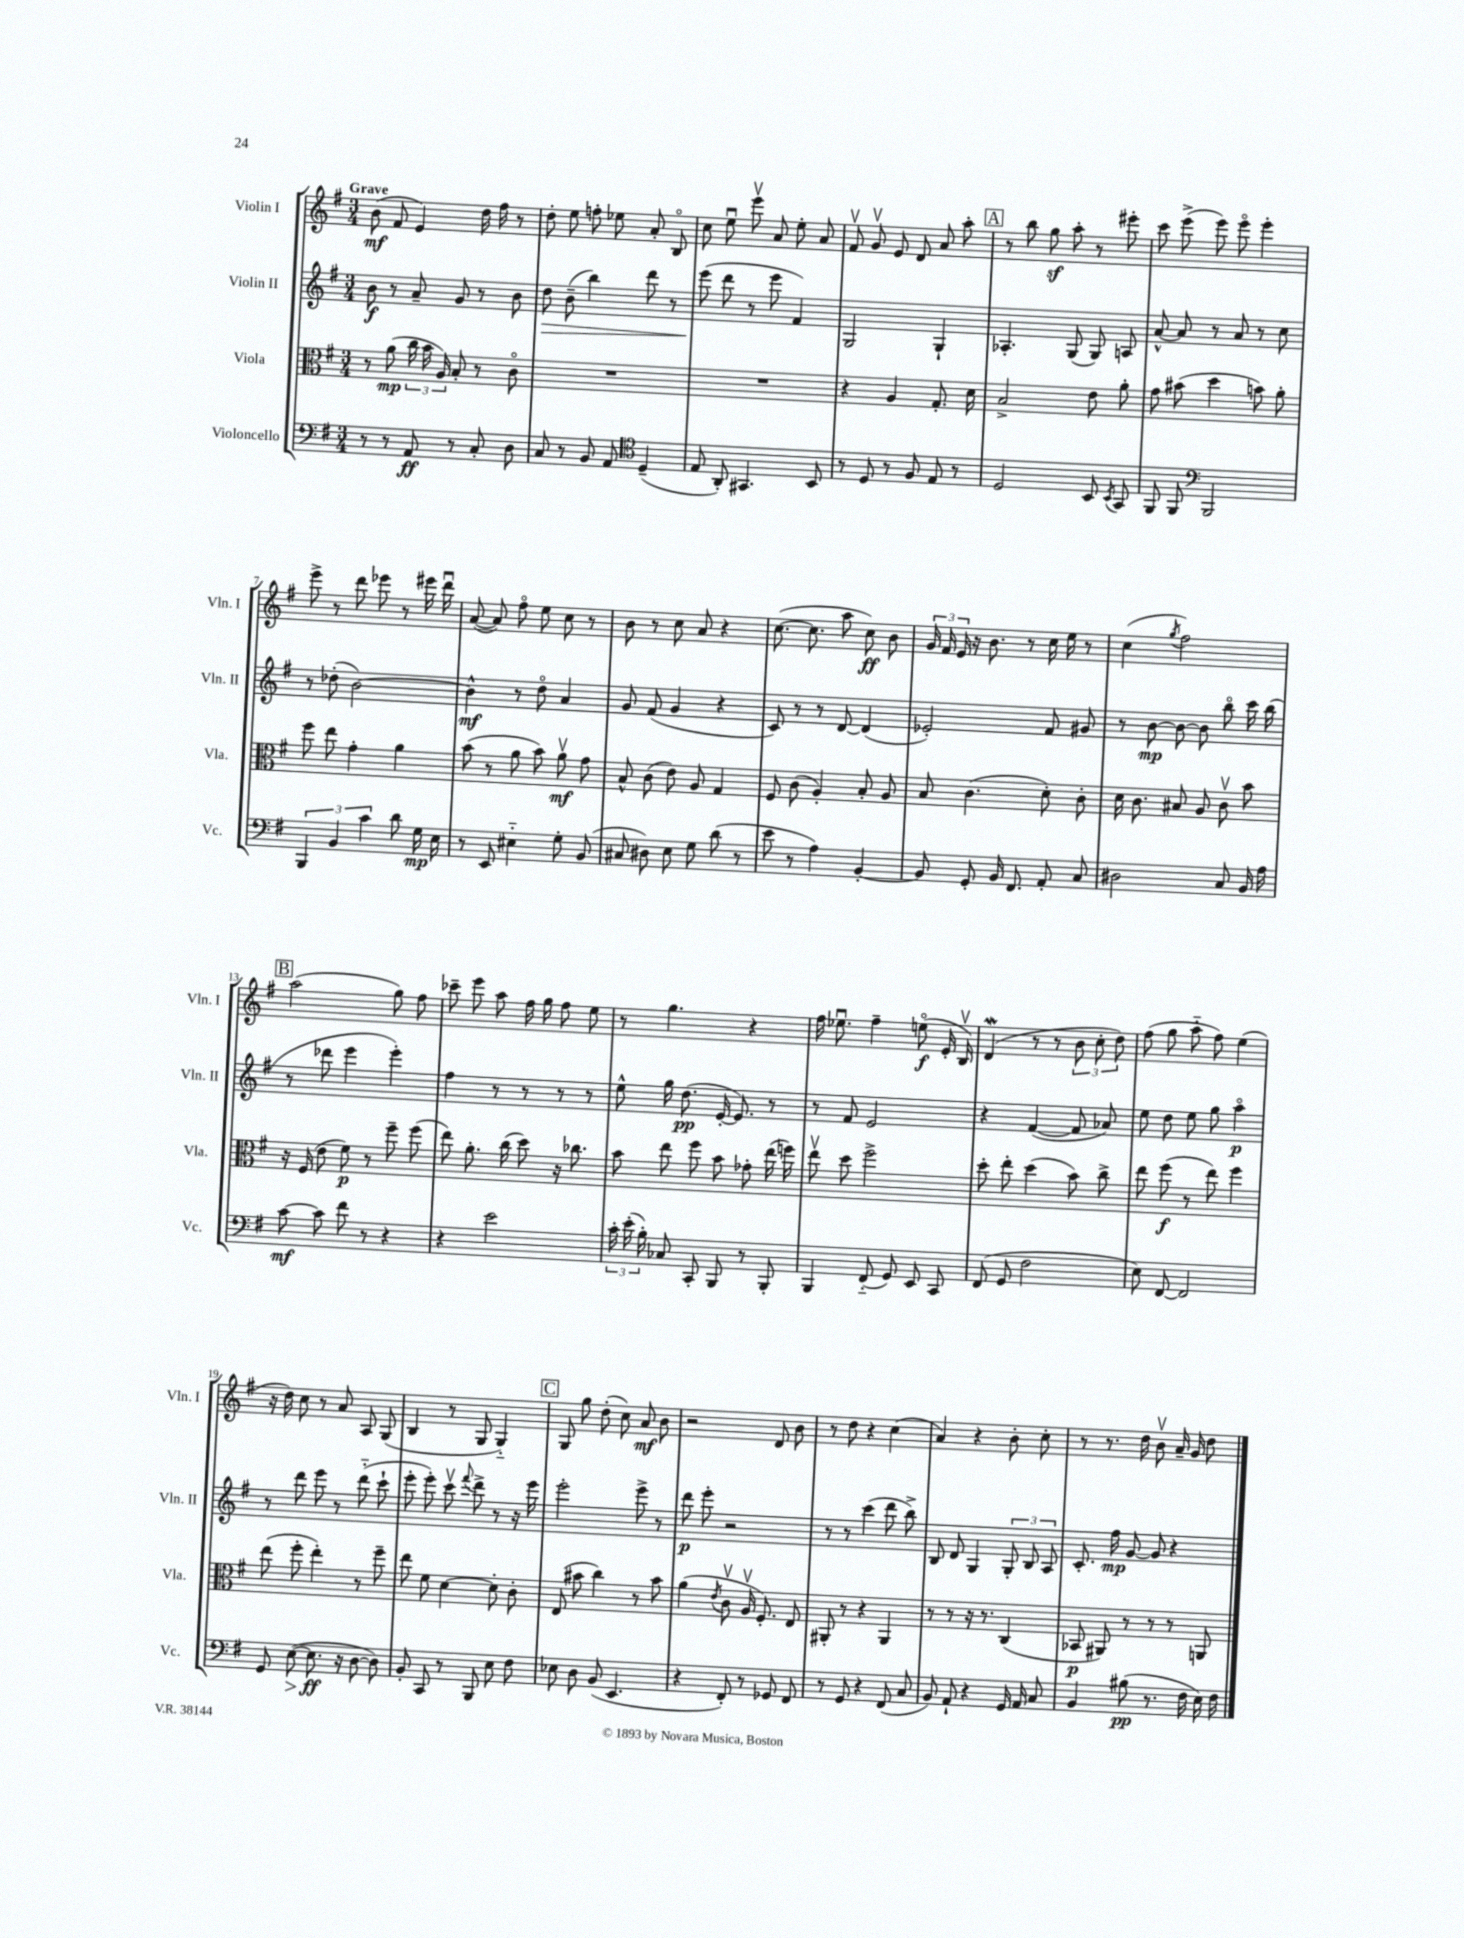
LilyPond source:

<<
\new StaffGroup <<
\new Staff = "s0" \with { instrumentName = "Violin I" shortInstrumentName = "Vln. I" } {
    \clef treble \key g \major \numericTimeSignature \time 3/4 \tempo "Grave"
    \autoBeamOff b'8\mf( fis'8 e'4) d''16 fis''16 r8 |
    d''8-. e''8 f''8-. ees''8 a'8-. b8\flageolet |
    c''8 e''8\downbow e'''8\upbow a'8 e''8-. a'8 |
    fis'8\upbow g'8\upbow e'8 d'8 a'8 a''8-. |
    \mark \markup { \box "A" } r8 b''8 g''8\sf a''8-. r8 eis'''8-. |
    c'''8 e'''8->( e'''8) e'''8\flageolet e'''4-. |
    e'''8-> r8 d'''8 ees'''8 r8 eis'''16 d'''16\downbow |
    a'8~( a'8) fis''8\flageolet e''8 c''8 r8 |
    b'8 r8 c''8 a'8 r4 |
    c''8.~( c''8. a''8 c''8\ff) b'8 |
    \tuplet 3/2 { g'16 fis'16 e'16 } r16 b'8. r8 c''16 e''16 r8 |
    c''4( \acciaccatura { g''8 } fis''2) |
    \mark \markup { \box "B" } a''2( g''8) fis''8 |
    ces'''8-- e'''8 a''8 fis''16 g''16 fis''8 e''8 |
    r8 g''4. r4 |
    fis''16 ees''8.\downbow fis''4-- e''8\flageolet\f( e'16-. b16\upbow) |
    d'4\mordent( r8 r8 \tuplet 3/2 { b'8 c''8-. d''8) } |
    fis''8( g''8 a''8-_ fis''8) e''4( |
    r16 d''16) c''8 r8 a'8 a8 g8( |
    b4 r8 g8 g4-_) |
    \mark \markup { \box "C" } g8 g''8 d''8-.( c''8) a'8\mf b'8 |
    r2 d'8 b'8 |
    r8 d''8 r4 c''4( |
    a'4) r4 b'8-. c''8-. |
    r8 r8. d''16 b'8\upbow a'16-- g'16 d''8 \bar "|." |
}
\new Staff = "s1" \with { instrumentName = "Violin II" shortInstrumentName = "Vln. II" } {
    \clef treble \key g \major \numericTimeSignature \time 3/4
    \autoBeamOff b'8\f r8 a'8-- g'8 r8 b'8 |
    d''8\> b'8--( b''4) d'''8 r8 |
    e'''8\!( d'''8 r8 e'''8 fis'4) |
    g2 g4-! |
    \mark \markup { \box "A" } aes4.-. g8( g8) a8 |
    a'8~-^ a'8 r8 a'8 r8 c''8 |
    r8 des''8-.( b'2~) |
    b'4-^\mf r8 d''8\flageolet a'4 |
    g'8 fis'8( g'4 r4 |
    c'8) r8 r8 d'8~ d'4( |
    ees'2-.) fis'8 gis'8 |
    r8 b'8~\mp b'8~ b'8 b''8\flageolet c'''16 b''16( |
    \mark \markup { \box "B" } r8 des'''8 e'''4 e'''4-.) |
    fis''4 r8 r8 r8 r8 |
    e''8-^ g''16 d''8.\pp( e'16~-. e'8.) r8 |
    r8 fis'8 e'2 |
    r4 fis'4~( fis'8 aes'8) |
    e''8 d''8 e''8 g''8 a''4\flageolet\p |
    r8 d'''8 e'''8 r8 d'''8-_( c'''8-! |
    e'''8-. e'''8-.) c'''8\upbow \appoggiatura { fis'''8 } d'''8-> r8 r16 e'''16 |
    \mark \markup { \box "C" } e'''2-. e'''8-> r8 |
    d'''8\p e'''8-. r2 |
    r8 r8 c'''4( d'''8 b''8->) |
    b8 d'8 g4 \tuplet 3/2 { g8-. b8 a8 } |
    c'8.-. fis''16\mp g'8~ g'8 r4 \bar "|." |
}
\new Staff = "s2" \with { instrumentName = "Viola" shortInstrumentName = "Vla." } {
    \clef alto \key g \major \numericTimeSignature \time 3/4
    \autoBeamOff r8 a'8\mp( \tuplet 3/2 { c''16 b'16 a16) } b8-. r8 c'8\flageolet |
    R2. |
    R2. |
    r4 a4 g8.-. d'16 |
    \mark \markup { \box "A" } b2-> e'8 a'8-. |
    g'8 bis'8( d''4 b'8) a'8-. |
    fis''8 e''8 g'4-. a'4 |
    b'8( r8 a'8 b'8) a'8\upbow\mf g'8 |
    b8-^ c'8( e'8) a8 g4 |
    fis8 c'8( a4-.) b8-. a8 |
    b8 c'4.( d'8-.) c'8-. |
    d'16 c'8. bis8 a8 c'8\upbow b'8 |
    \mark \markup { \box "B" } r16 fis16( e'8 fis'8\p) r8 fis''8-- fis''8( |
    e''8) a'8.-. c''16( d''8) r16 ces''8. |
    b'8 e''8 fis''8 b'8 ges'8-. e''16( f''16) |
    e''8\upbow d''8 fis''2-> |
    d''8-. e''8-. d''4( b'8) c''8-> |
    e''8 fis''8\f( r8 e''8) fis''4 |
    e''8( fis''8-. e''4-.) r8 fis''8-- |
    e''8 fis'8 d'4~ d'8-. c'8-. |
    \mark \markup { \box "C" } e8( bis'8 c''4) r8 bis'8 |
    a'4( \acciaccatura { e'8 } c'8\upbow a16\upbow fis8.-.) e8 |
    ais,8-. r8 r4 ais,4 |
    r8 r8 r16 r8. c4( |
    bes,8\p ais,8) r8 r8 r8 a,8 \bar "|." |
}
\new Staff = "s3" \with { instrumentName = "Violoncello" shortInstrumentName = "Vc." } {
    \clef bass \key g \major \numericTimeSignature \time 3/4
    \autoBeamOff r8 r8 a,8\ff r8 c8-. d8 |
    c8 r8 b,8 a,8 \clef tenor d4--( |
    e8 a,8-.) gis,4. b,8 |
    r8 d8 r8 fis8 e8 r8 |
    \mark \markup { \box "A" } d2 b,8 \acciaccatura { b,8 } g,8 |
    fis,8 fis,8 \clef bass b,,2 |
    \tuplet 3/2 { b,,4 b,4 c'4 } d'8 g16\mp e16 |
    r8 e,8 eis4-_ g8-. b,8( |
    cis8 dis8) e8 g8 d'8( r8 |
    e'8 r8 a4) b,4~-. |
    b,8 g,8-. b,16 fis,8. a,8-. c8 |
    dis2 c8 b,16 a16 |
    \mark \markup { \box "B" } c'8~\mf c'8 fis'8 r8 r4 |
    r4 e'2 |
    \tuplet 3/2 { c'16-. e'16-.( b16-.) } ces8 c,8-. b,,8 r8 b,,8-. |
    b,,4 fis,8-_( g,8) e,8 c,8 |
    fis,8( g,8 fis2 |
    e8) fis,8~ fis,2 |
    g,8 e8~\>( e8.\ff\! r16 d8~ d8) |
    b,8-. c,8 r8 b,,8 e8 fis8 |
    \mark \markup { \box "C" } ees8 d8 b,8( e,4. |
    r4 fis,8-.) r8 ges,8 fis,8 |
    r8 g,8 r4 fis,8( c8 |
    b,8) a,8-! r4 g,16 a,16 c8 |
    b,4 bis8\pp( r8. fis16 e16) fis16 \bar "|." |
}
>>
>>
